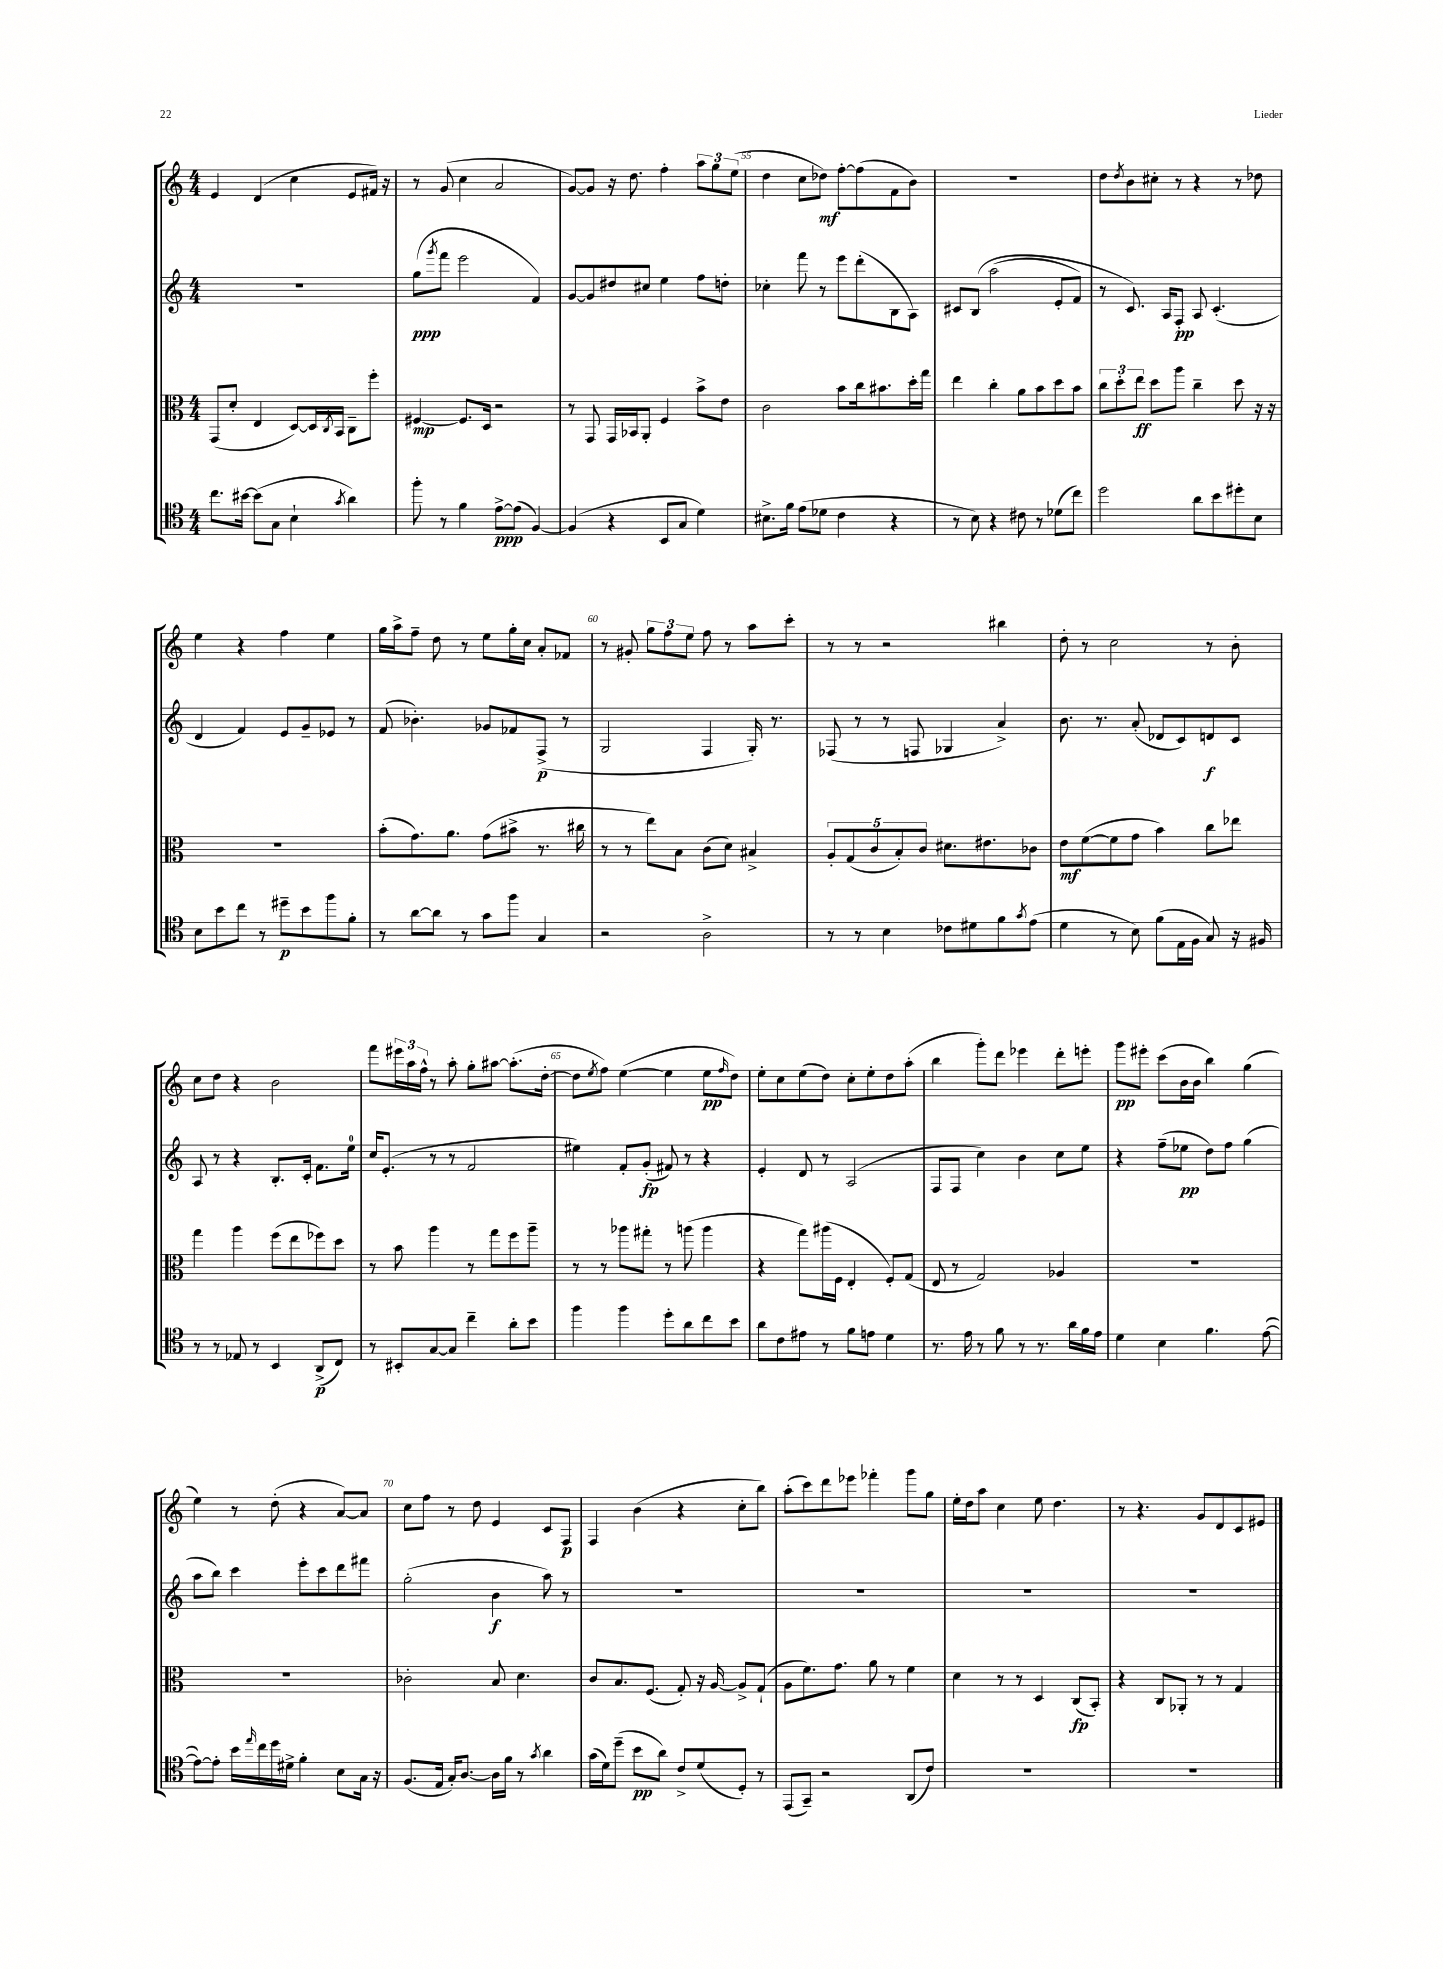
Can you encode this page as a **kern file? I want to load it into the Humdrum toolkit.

**kern	**kern	**kern	**kern
*staff4	*staff3	*staff2	*staff1
*clefC4	*clefC3	*clefG2	*clefG2
*k[]	*k[]	*k[]	*k[]
*M4/4	*M4/4	*M4/4	*M4/4
8.cc\L	(8GG/L	1r	4e/
.	8d'/J	.	.
[16b#\Jk	.	.	.
(8b#\]L	4E/	.	(4d/
8G\J	.	.	.
4B`\	[8D/L)	.	4cc\
.	16D/]L	.	.
.	8qC/	.	.
.	16BB/JJ	.	.
8qg/	.	.	.
4a\)	8C~\L	.	8e/L
.	8ff'\J	.	16f#/Jk)
.	.	.	16r
=	=	=	=
8ff'\	[4F#/	(8gg\L	8r
.	.	8qggg/	.
8r	.	8fff\J	(8g/
4f\	8.F#/]L	2eee\	4cc\
.	16D/Jk	.	.
[8e^\L	2r	.	2a/
(8e\]J	.	.	.
[4F/)	.	4f/)	.
=	=	=	=
(4F/]	8r	[8g/L	[8g/L)
.	8GG/	8g/]	8g/]J
4r	16GG/LL	8dd#/	16r
.	16BB-/J	.	8.dd\
.	8AA'/J	8cc#/J	.
8BB/L	4F/	4ee\	4ff'\
8G/J	.	.	.
4d\)	8b^\L	8ff\L	12aa\L
.	.	.	12gg\
.	8e\J	8dd'\J	.
.	.	.	(12ee\J
=	=	=	=
8.B#^\L	2c\	4cc-'\	4dd\
16f\Jk	.	.	.
(8e\L	.	8fff\	8cc\L
8d-\J	.	8r	8dd-\J)
4c\	8b\L	8eee\L	[8ff'\L
.	16cc\k	(8ddd'\	(8ff\]
.	8.b#\	.	.
4r	.	8B\	8f\
.	16dd'\L	8A\J)	8b\J)
.	16gg\JJ	.	.
=	=	=	=
8r	4ee\	8c#/L	1r
8B\)	.	&(8B/J	.
4r	4cc'\	(2aa\	.
8c#\	8a\L	.	.
8r	8b\	.	.
(8d-\L	8dd\	8e'/L	.
8cc\J)	8b\J	8f/J)	.
=	=	=	=
2dd\	12cc\L	8r	8dd\L
.	12dd'\	.	.
.	.	.	8qdd/
.	.	8.c/&)	8b\
.	12ee\J	.	.
.	8dd\L	.	8cc#'\J
.	.	16A/LK	.
.	8aa\J	8F'/J	8r
8a\L	4cc~\	8A/	4r
8b\	.	(4.c'/	.
8dd#'\	8dd\	.	8r
8B\J	16r	.	8dd-\
.	16r	.	.
=	=	=	=
8B\L	1r	4d/	4ee\
8b\	.	.	.
8cc\J	.	4f/)	4r
8r	.	.	.
8dd#~\L	.	8e/L	4ff\
8b\	.	8g~/	.
8ff\	.	8e-/J	4ee\
8f'\J	.	8r	.
=	=	=	=
8r	(8b'\L	(8f/	16gg\LL
.	.	.	16aa^\J
[8a\L	8.g\)	4.b-'\)	8ff~\J
8a\]J	.	.	8dd\
.	8.a\J	.	.
8r	.	.	8r
8g\L	(8g\L	8g-/L	8ee\L
8ff\J	8b#^\J	8f-/	16gg'\L
.	.	.	16cc\JJ
4G/	8.r	(8F^/J	8a'/L
.	.	8r	8f-/J
.	16cc#\	.	.
=	=	=	=
2r	8r	2G/	8r
.	8r	.	8g#'/
.	8ee\L)	.	12gg\L
.	.	.	12ff\
.	8B\J	.	.
.	.	.	12ee\J
2A^\	(8c\L	4F/	8ff\
.	8d\J)	.	8r
.	4B#^/	16G'/)	8aa\L
.	.	8.r	.
.	.	.	8ccc'\J
=	=	=	=
8r	10A'/L	(8F-/	8r
.	(10G/	.	.
8r	.	8r	8r
.	10c/	.	.
4B\	.	8r	2r
.	10B'/)	.	.
.	.	8F/	.
.	10c/J	.	.
8c-\L	8.d#\L	4G-/	.
8d#\	.	.	.
.	8.e#\	.	.
8f\	.	4a^/)	4bb#\
8qg/	.	.	.
(8e\J	8c-\J	.	.
=	=	=	=
4d\	8e\L	8.b\	8dd'\
.	([8f\	.	8r
.	.	8.r	.
8r	8f\]	.	2cc\
8B\)	8g\J	(8a'/	.
(8f\L	4b\)	8d-/L	.
16E\L	.	8c/)	.
16F\JJ	.	.	.
8G/)	8cc\L	8d/	8r
16r	8ee-\J	8c/J	8b'\
16F#/	.	.	.
=	=	=	=
8r	4gg\	8A/	8cc\L
8r	.	8r	8dd\J
8E-/	4aa\	4r	4r
8r	.	.	.
4BB/	(8ff\L	8.B'/L	2b\
.	8ee\	.	.
.	.	16c'/Jk	.
(8AA^/L	8ff-\)	8.f\L	.
8C/J)	8dd\J	.	.
.	.	16ee\Jk	.
=	=	=	=
8r	8r	16cc/LK	8fff\L
.	.	(8.e'/J	.
8BB#'/L	8b\	.	24eee#\L
.	.	.	24aa\
.	.	.	24ff^^\JJ
[8G/	4aa\	8r	8r
8G/]J	.	8r	8aa'\
4cc~\	8r	2f/	8gg'\L
.	8gg\L	.	[8aa#\J
8a'\L	8ff\	.	(8.aa#'\]L
8b\J	8aa~\J	.	.
.	.	.	[16dd'\Jk
=	=	=	=
4ff\	8r	4ee#\)	8dd\]L
.	.	.	8qee/
.	8r	.	8ff\J)
4ff\	8aa-\L	8f'/L	([4ee\
.	8gg#'\J	(8g'/J	.
8dd'\L	8r	8f#/)	4ee\]
8a\	(8aa\	8r	.
8cc\	4aa\	4r	8ee\L
.	.	.	16qqff/
8b\J	.	.	8dd\J)
=	=	=	=
8a\L	4r	4e'/	8ee'\L
8c\	.	.	8cc\
8e#\J	8gg\L)	8d/	(8ee\
8r	(16aa#\L	8r	8dd\J)
.	16F\JJ	.	.
8f\L	4E'/	(2A/	8cc'\L
8e\J	.	.	8ee'\
4d\	8F'/L)	.	8dd\
.	(8G/J	.	(8aa'\J
=	=	=	=
8.r	8E/	8F/L	4bb\
.	8r	8F/J	.
16e\	.	.	.
8r	2G/)	4cc\)	8ggg'\L)
8f\	.	.	8ddd\J
8r	.	4b\	4eee-\
8.r	.	.	.
.	4A-/	8cc\L	8ddd'\L
16a\LL	.	.	.
16f\	.	8ee\J	8eee'\J
16e\JJ	.	.	.
=	=	=	=
4d\	1r	4r	8ggg\L
.	.	.	8eee#'\J
4B\	.	(8ff~\L	(8ccc\L
.	.	8ee-\J	16b\L
.	.	.	16b\JJ
4.f\	.	8dd\L)	4bb\)
.	.	8ff\J	.
.	.	(4gg\	(4gg\
([8e\	.	.	.
=	=	=	=
8e\_L)	1r	8aa\L	4ee\)
8e'\]J	.	8bb\J)	.
16b\LL	.	4ccc\	8r
16qqee/	.	.	.
16cc\	.	.	.
16dd\	.	.	(8dd'\
16d#^\JJ	.	.	.
4f'\	.	8eee'\L	4r
.	.	8ccc\	.
8B\L	.	8ddd\	[8a/L)
16G\Jk	.	8fff#\J	8a/]J
16r	.	.	.
=	=	=	=
(8.F/L	2c-'\	(2gg'\	8cc\L
.	.	.	8ff\J
16E/Jk	.	.	.
16G'/LK)	.	.	8r
[8.A/J	.	.	.
.	.	.	8dd\
16A\]LL	8B/	4b\	4e/
16f\JJ	.	.	.
8r	4.d\	.	.
8qg/	.	.	.
4a\	.	8aa\)	8c/L
.	.	8r	8F/J
=	=	=	=
(16g\LL	8c/L	1r	4F/
16d\J)	.	.	.
(8dd~\J	8.B/	.	.
8b\L	.	.	(4b\
.	(8.F/J	.	.
8a\J)	.	.	.
8c^/L	8G'/)	.	4r
(8d/	16r	.	.
.	[16A/	.	.
8D'/J)	8A^/]L	.	8cc'\L
8r	(8G`/J	.	8bb\J)
=	=	=	=
(8EE/L	8A\L	1r	(8aa'\L
8GG~/J)	8.f\)	.	8ccc\)
2r	.	.	8ddd\
.	8.g\J	.	.
.	.	.	8eee-\J
.	8a\	.	4fff-'\
.	8r	.	.
(8AA/L	4f\	.	8ggg\L
8c/J)	.	.	8gg\J
=	=	=	=
1r	4d\	1r	16ee'\LL
.	.	.	16dd\J
.	.	.	8aa\J
.	8r	.	4cc\
.	8r	.	.
.	4D/	.	8ee\
.	.	.	4.dd\
.	(8C/L	.	.
.	8BB'/J)	.	.
=	=	=	=
1r	4r	1r	8r
.	.	.	4.r
.	8C/L	.	.
.	8AA-'/J	.	.
.	8r	.	8g/L
.	8r	.	8d/
.	4G/	.	8c/
.	.	.	8e#/J
==	==	==	==
*-	*-	*-	*-
